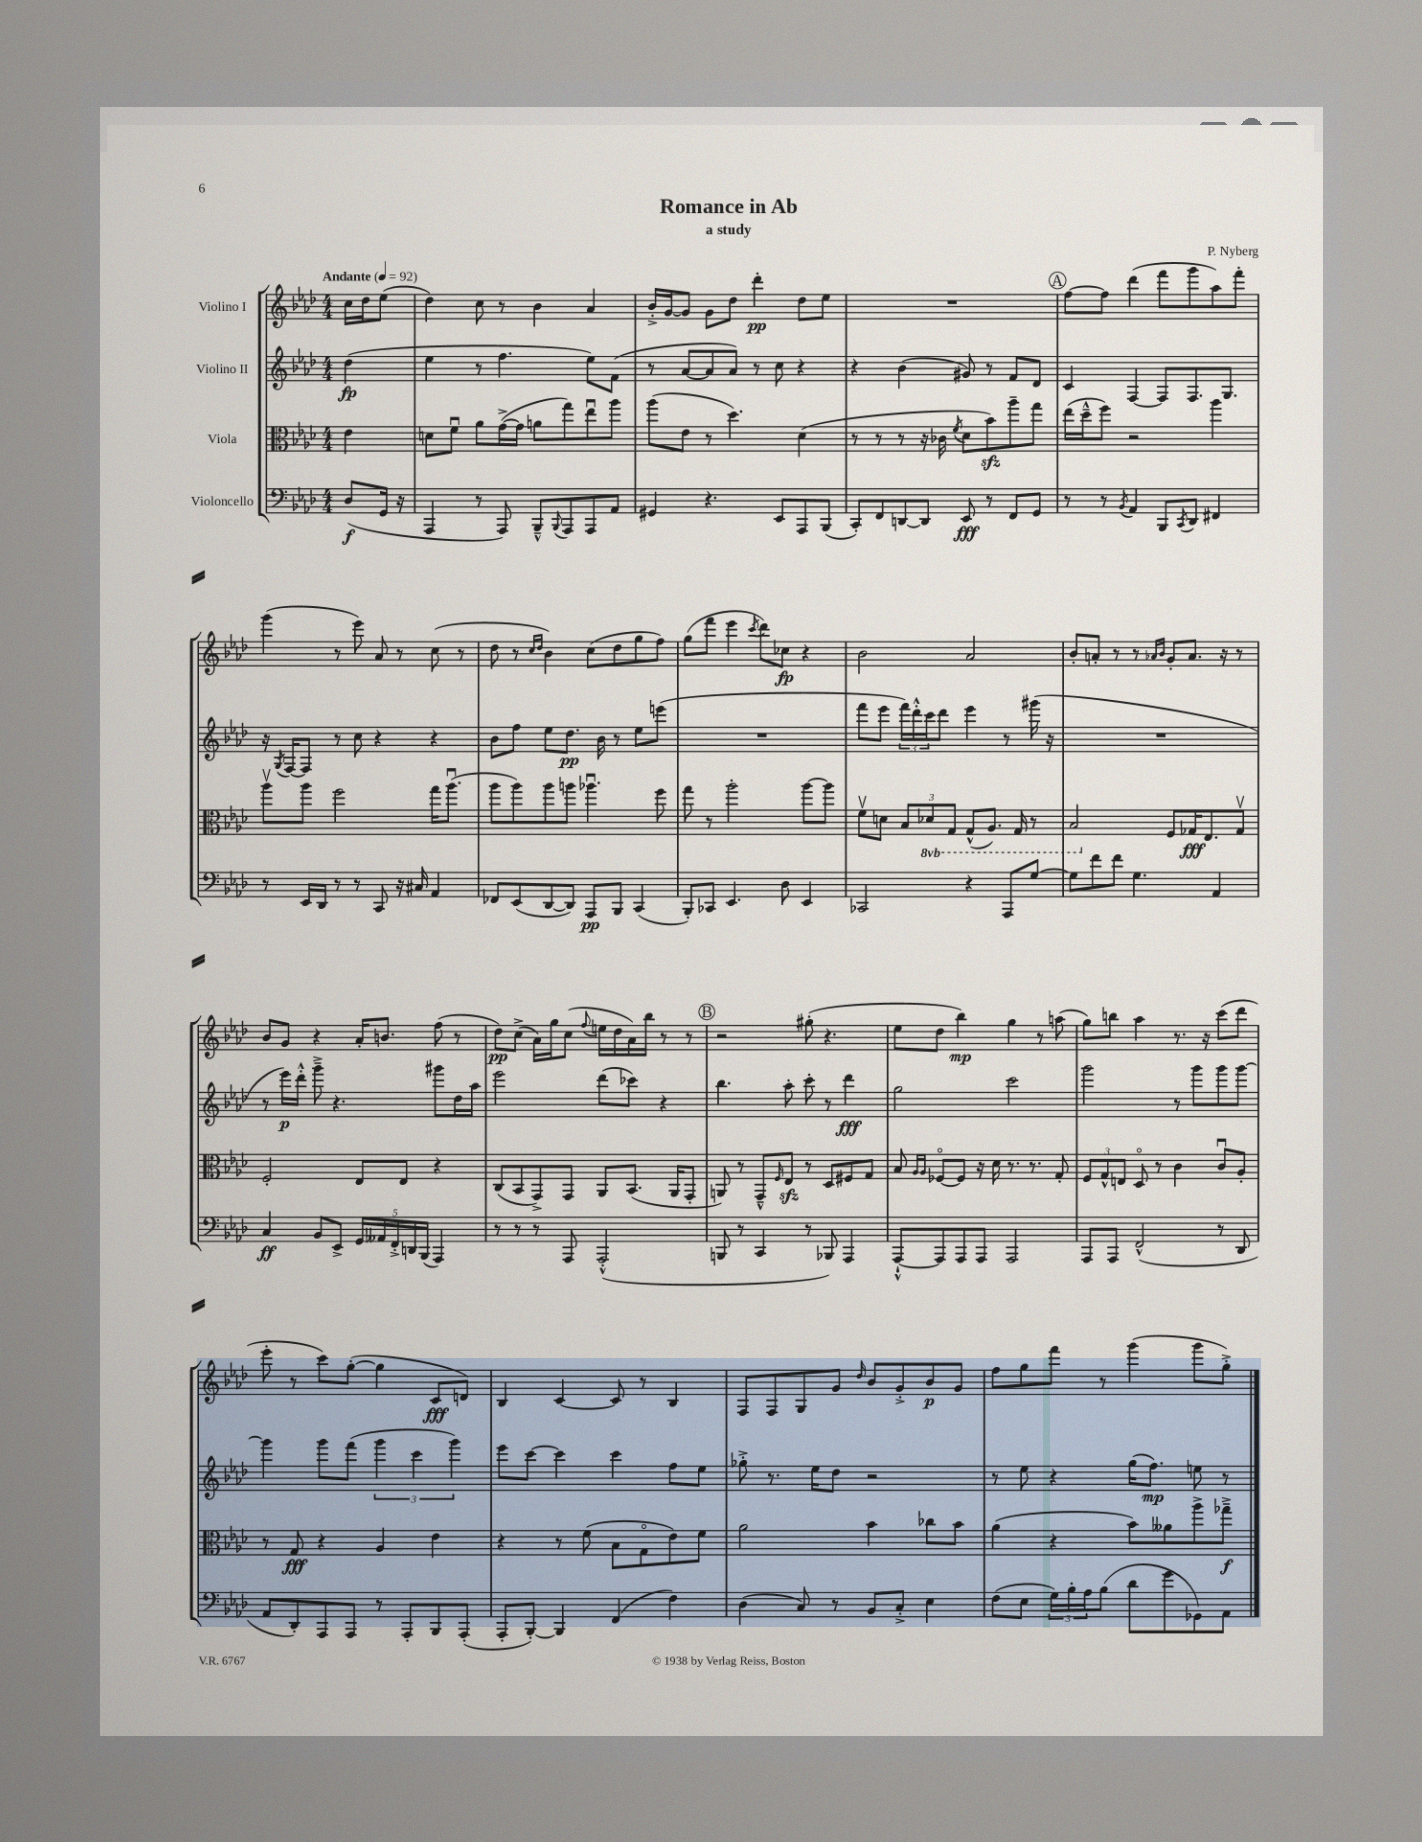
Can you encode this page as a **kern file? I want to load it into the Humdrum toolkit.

**kern	**kern	**kern	**kern
*staff4	*staff3	*staff2	*staff1
*clefF4	*clefC3	*clefG2	*clefG2
*k[b-e-a-d-]	*k[b-e-a-d-]	*k[b-e-a-d-]	*k[b-e-a-d-]
*M4/4	*M4/4	*M4/4	*M4/4
*MM92	*MM92	*MM92	*MM92
(8D-	4e-	(4dd-	16cc
.	.	.	16dd-
16GG	.	.	(8ee-
16r	.	.	.
=	=	=	=
4AAA-	8d	4ee-	4dd-)
.	8fu	.	.
8r	8a-	8r	8cc
8AAA-)	([16g^	4.ff	8r
.	16g]	.	.
8BBB-~^^	8a	.	4b-
8qqBBB-	.	.	.
8AAA-	8gg)	.	.
8AAA-	8ee-u	8ee-)	4a-
8AA-	8aa-	(8f	.
=	=	=	=
4GG#	(8aa-	8r	16b-'^
.	.	.	[16g
.	8e-	[8a-	8g]
4.r	8r	8a-]	8g
.	4.dd-)	8a-)	8dd-
.	.	8r	4ddd-'
8EE-	.	8cc	.
8AAA-	(4d-	4r	8dd-
(8BBB-	.	.	8ee-
=	=	=	=
8CC')	8r	4r	1r
8FF	8r	.	.
[8DD	8r	(4b-	.
8DD]	16r	.	.
.	16c-	.	.
.	8qf	.	.
8EE-	8d-	8g#)	.
8r	8b-)	8r	.
8FF	8aa-~	8f	.
8GG	8gg	8d-	.
=	=	=	=
8r	(16ee-	4c	[8ff
.	16dd-~^^	.	.
8r	8ff)	.	8ff]
8qBB-	.	.	.
4AA-	2r	[4F	(4ddd-
8BBB-	.	8F]	8fff
8qCC	.	.	.
8DD-	.	8.F	8ggg
4FF#	4aa-	.	8aa-)
.	.	8.G	.
.	.	.	8fff'
=	=	=	=
8r	8aa-v	16r	(4ggg
.	.	8qG	.
.	.	[16F	.
16EE-	8aa-	8F]	.
16DD-	.	.	.
8r	2ff	8r	8r
8r	.	8cc	8eee-)
8CC	.	4r	8a-
16r	.	.	8r
16C#	.	.	.
4AA-	16gg	4r	(8cc
.	(8.aa-u	.	.
.	.	.	8r
=	=	=	=
8FF-	8aa-	8b-	8dd-
(8EE-	8aa-)	8ff	8r
.	.	.	16qqcc
.	.	.	16qqdd-
[8DD-	8aa-	8ee-	4b-)
8DD-])	8aa	8.dd-	.
8AAA-	4.aa-u	.	(8cc
.	.	16b-	.
8BBB-	.	8r	8dd-
(4CC	.	8ee-	8gg
.	8ff	(8eee	8ff)
=	=	=	=
8BBB-')	8gg	1r	(8gg
8CC-	8r	.	8fff
4.EE-	2aa-'	.	4eee-
.	.	.	8qccc
.	.	.	8ddd-)
8D-	.	.	8cc-
4EE-	[8aa-	.	4r
.	8aa-]	.	.
=	=	=	=
2CC-	8fv	8fff	2b-
.	8d	8eee-	.
.	12B-	24fff)	.
.	.	24ddd-'^^	.
.	12D-	24ccc	.
.	.	8ddd-	.
.	12GG	.	.
4r	(8GG^^	4eee-	2a-
.	8.AA-)	.	.
8AAA-	.	8r	.
.	16GG	.	.
[8G	8r	(16ggg#	.
.	.	16r	.
=	=	=	=
8G]	2BB-	1r	8b-'
8f	.	.	8a'
8f	.	.	8r
4.G	.	.	8r
.	.	.	16qqa-
.	.	.	16qqb-
.	8F	.	8g'
.	16G-	.	8.a-
.	8.E-	.	.
4AA-	.	.	.
.	.	.	16r
.	8G-v	.	8r
=	=	=	=
4C	2F'	8r	8b-
.	.	16eee-)	8g
.	.	16ddd-'^^	.
8BB-	.	8ggg~^	4r
8EE-^	.	4.r	.
20GG	8E-	.	16a-'
20AA--	.	.	.
.	.	.	8.b
20FF'^	.	.	.
.	8E-	.	.
20DD	.	.	.
(20BBB-	.	.	.
4AAA-)	4r	8ggg#	(8ff
.	.	16dd-	8r
.	.	16aa-	.
=	=	=	=
8r	(8C	2eee-	8dd-)
8r	8BB-	.	(8cc^
8r	8GG^)	.	16a-)
.	.	.	16gg
8AAA-	8GG	.	(8cc
.	.	.	8qqff
(2AAA-'^^	8AA-	(8ddd-	16ee
.	.	.	16dd-
.	(8.BB-	8ccc-)	16a-)
.	.	.	16bb-
.	.	4r	8r
.	16AA-	.	.
.	8GG'	.	8r
=	=	=	=
8BBB	8AA)	4.bb-	2r
8r	8r	.	.
4CC	8GG~^^	.	.
.	16qqF	.	.
.	8E-	8aa-'	.
8r	8r	8ccc'	(8gg#'
8BBB-)	8D-	8r	4.r
4AAA-	8F#	4ddd-	.
.	8G	.	.
=	=	=	=
[8AAA-`^^	8B-	2gg	8ee-
.	16qqA-	.	.
.	16qqA-	.	.
8AAA-]	[8F-o	.	8dd-
8AAA-	8F-]	.	4bb-)
8AAA-	16r	.	.
.	16d-	.	.
2AAA-	8.r	2ccc	4gg
.	8.r	.	.
.	.	.	8r
.	8G'	.	(8aa
=	=	=	=
8AAA-	12F	2ggg	8gg)
.	12G^^	.	.
8AAA-	.	.	8bb
.	12E	.	.
(2FF^^	8D-o	.	4aa-
.	8r	.	.
.	4c	8r	8.r
.	.	8ggg	.
.	.	.	16r
8r	8cu	8ggg	(8ccc
8DD-	8A-'	[8ggg	8ddd-
=	=	=	=
8AA-	8r	4ggg]	8eee-'
8DD-')	8G	.	8r
8AAA-	4r	8ggg	8ccc)
8AAA-	.	(8fff	([8gg'
8r	4A-	6ggg	4gg]
8AAA-'	.	.	.
.	.	6ccc	.
8BBB-	4e-	.	8c
.	.	6ggg)	.
(8AAA-'	.	.	8d)
=	=	=	=
8AAA-'	4r	8eee-	4B-
[8BBB-')	.	[8ccc	.
4BBB-]	8r	4ccc]	[4c
.	(8f	.	.
(4FF	8B-	4ccc	8c]
.	8Go	.	8r
4F)	8e-)	8ff	4B-
.	8f	8ee-	.
=	=	=	=
(4D-	2a-	8gg-'^	8F
.	.	8.r	8F
8C)	.	.	8G
.	.	16ee-	.
8r	.	8dd-	8g
.	.	.	16qqdd-
8BB-	4b-	2r	8b-
8C'^	.	.	8g'^
4E-	8cc-	.	8b-
.	8b-	.	8g
=	=	=	=
(8F	(4a-	8r	8ff
8E-	.	8ee-	8gg
24G)	4r	4r	8fff
24B-'	.	.	.
24A-	.	.	.
(8B-	.	.	8r
8d-	8b-)	(16gg	(4ggg
.	.	8.ff)	.
8g	8a--	.	.
8GG-)	8aa-^	8ee	8ggg
8AA-	8gg-~^	8r	8gg'^)
==	==	==	==
*-	*-	*-	*-
